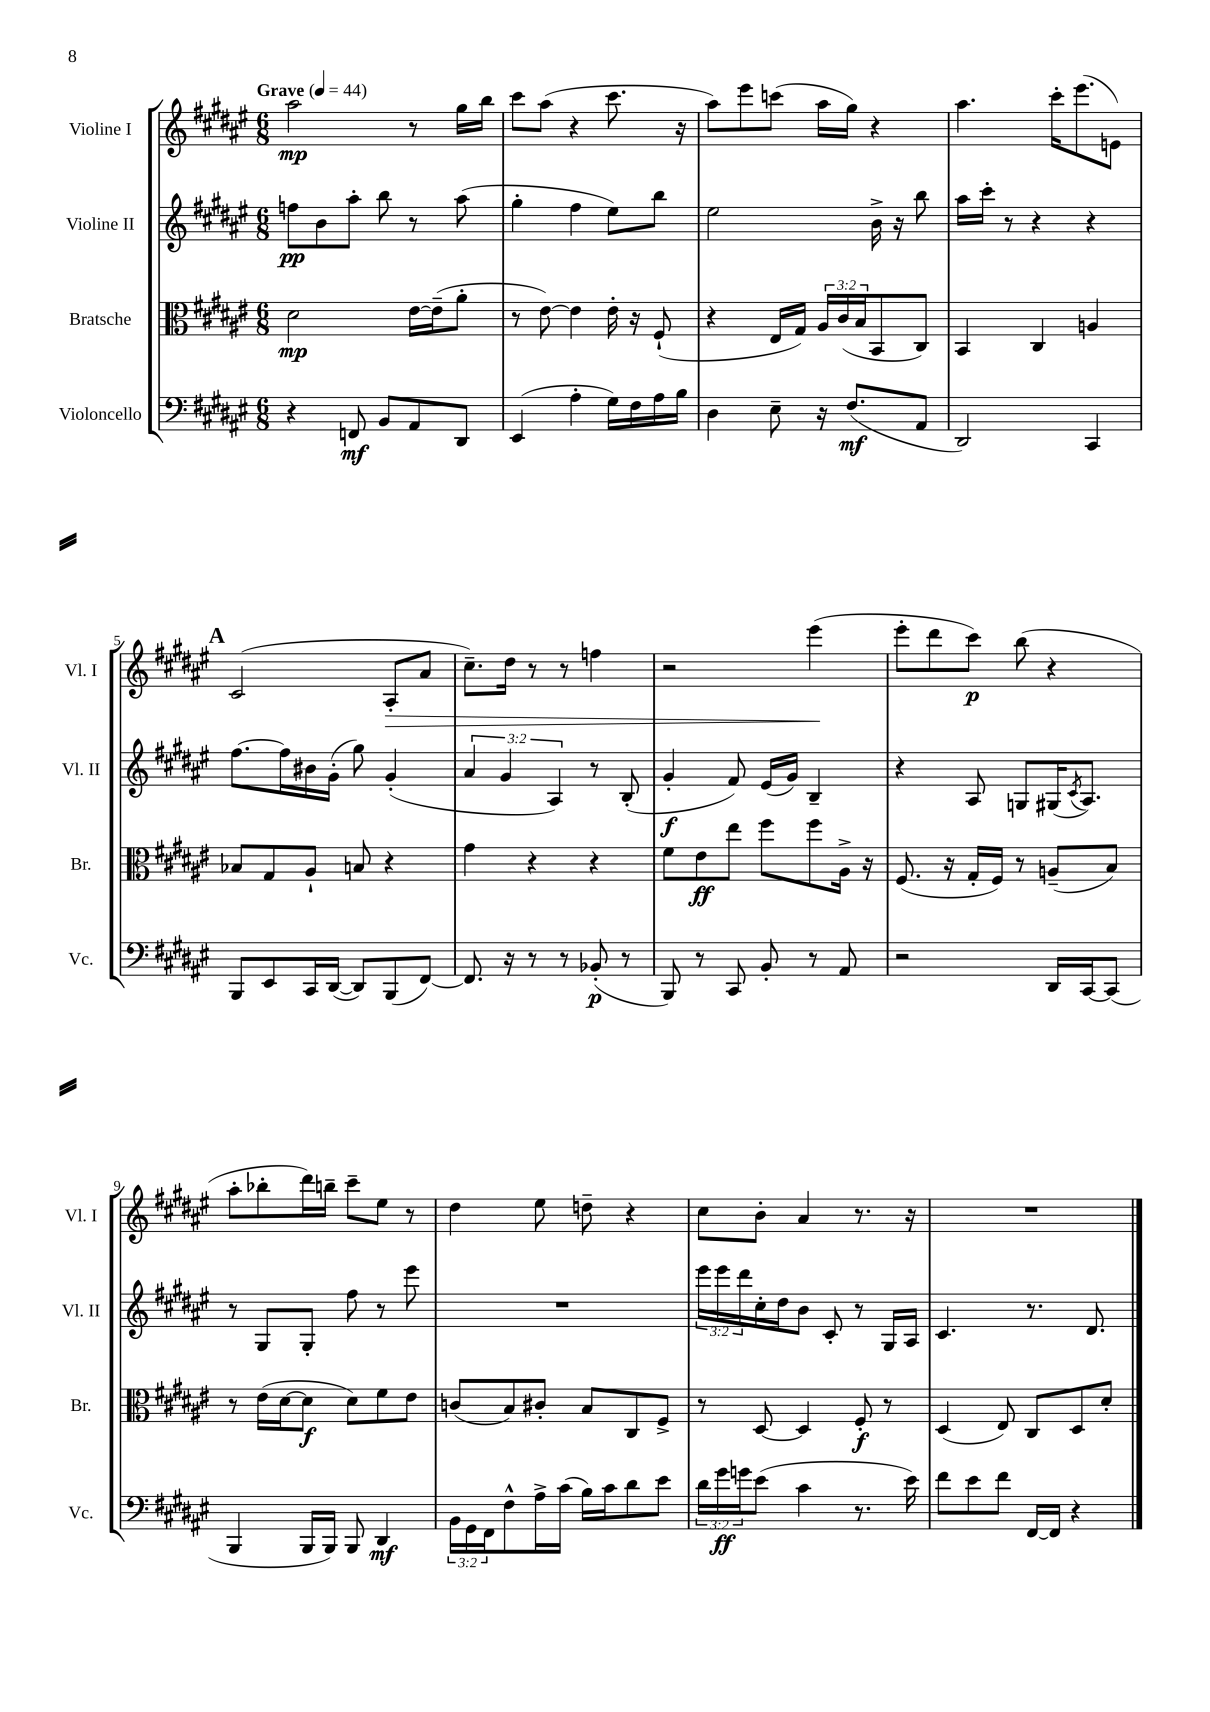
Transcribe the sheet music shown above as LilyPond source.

<<
\new StaffGroup <<
\new Staff = "s0" \with { instrumentName = "Violine I" shortInstrumentName = "Vl. I" } {
    \clef treble \key fis \major \numericTimeSignature \time 6/8 \tempo "Grave" 4 = 44
    ais''2\mp r8 gis''16 b''16 |
    cis'''8 ais''8( r4 cis'''8. r16 |
    ais''8) eis'''8 c'''8( ais''16 gis''16) r4 |
    ais''4. cis'''16-. eis'''8.( e'8) |
    \mark \markup { \bold "A" } cis'2( ais8-.\> ais'8 |
    cis''8.--) dis''16 r8 r8 f''4 |
    r2 eis'''4\!( |
    eis'''8-. dis'''8 cis'''8\p) b''8( r4 |
    ais''8-. bes''8-. dis'''16) b''16-- cis'''8-- eis''8 r8 |
    dis''4 eis''8 d''8-- r4 |
    cis''8 b'8-. ais'4 r8. r16 |
    R2. \bar "|." |
}
\new Staff = "s1" \with { instrumentName = "Violine II" shortInstrumentName = "Vl. II" } {
    \clef treble \key fis \major \numericTimeSignature \time 6/8 \override Staff.TupletNumber.text = #tuplet-number::calc-fraction-text
    f''8\pp b'8 ais''8-. b''8 r8 ais''8( |
    gis''4-. fis''4 eis''8) b''8 |
    eis''2 b'16-> r16 b''8 |
    ais''16 cis'''16-. r8 r4 r4 |
    \mark \markup { \bold "A" } fis''8.~ fis''16 bis'16 gis'16-.( gis''8) gis'4-.( |
    \tuplet 3/2 { ais'4 gis'4 ais4) } r8 b8-.( |
    gis'4-.\f fis'8) eis'16( gis'16) b4-- |
    r4 ais8 g8 gis16( \acciaccatura { cis'8 } ais8.) |
    r8 gis8 gis8-. fis''8 r8 eis'''8 |
    R2. |
    \tuplet 3/2 { eis'''16 eis'''16 dis'''16 } cis''16-. dis''16 b'8 cis'8-. r8 gis16 ais16 |
    cis'4. r8. dis'8. \bar "|." |
}
\new Staff = "s2" \with { instrumentName = "Bratsche" shortInstrumentName = "Br." } {
    \clef alto \key fis \major \numericTimeSignature \time 6/8 \override Staff.TupletNumber.text = #tuplet-number::calc-fraction-text
    dis'2\mp eis'16~ eis'16--( ais'8-. |
    r8 eis'8~) eis'4 eis'16-. r16 fis8-!( |
    r4 eis16 gis16) \tuplet 3/2 { ais16 cis'16( b16 } b,8 cis8) |
    b,4 cis4 a4 |
    \mark \markup { \bold "A" } bes8 gis8 ais8-! b8 r4 |
    gis'4 r4 r4 |
    fis'8 eis'8\ff eis''8 fis''8 fis''8 ais16-> r16 |
    fis8.( r16 gis16-. fis16) r8 a8--( b8) |
    r8 eis'16( dis'16~ dis'8\f dis'8) fis'8 eis'8 |
    c'8( b8) cis'8-. b8 cis8 fis8-> |
    r8 dis8~ dis4 fis8-.\f r8 |
    dis4( eis8) cis8 dis8 dis'8-. \bar "|." |
}
\new Staff = "s3" \with { instrumentName = "Violoncello" shortInstrumentName = "Vc." } {
    \clef bass \key fis \major \numericTimeSignature \time 6/8 \override Staff.TupletNumber.text = #tuplet-number::calc-fraction-text
    r4 f,8\mf b,8 ais,8 dis,8 |
    eis,4( ais4-. gis16) fis16 ais16 b16 |
    dis4 eis8-- r16 fis8.\mf( ais,8 |
    dis,2) cis,4 |
    \mark \markup { \bold "A" } b,,8 eis,8 cis,16 dis,16~( dis,8) b,,8( fis,8~) |
    fis,8. r16 r8 r8 bes,8-.\p( r8 |
    b,,8) r8 cis,8 b,8-. r8 ais,8 |
    r2 dis,16 cis,16~ cis,8( |
    b,,4 b,,16 b,,16) b,,8 dis,4\mf |
    \tuplet 3/2 { b,16 gis,16 fis,16 } fis8-^ ais16-> cis'16( b16) cis'16 dis'8 eis'8 |
    \tuplet 3/2 { dis'16 gis'16\ff g'16 } eis'8( cis'4 r8. eis'16) |
    fis'8 eis'8 fis'8 fis,16~ fis,16 r4 \bar "|." |
}
>>
>>
